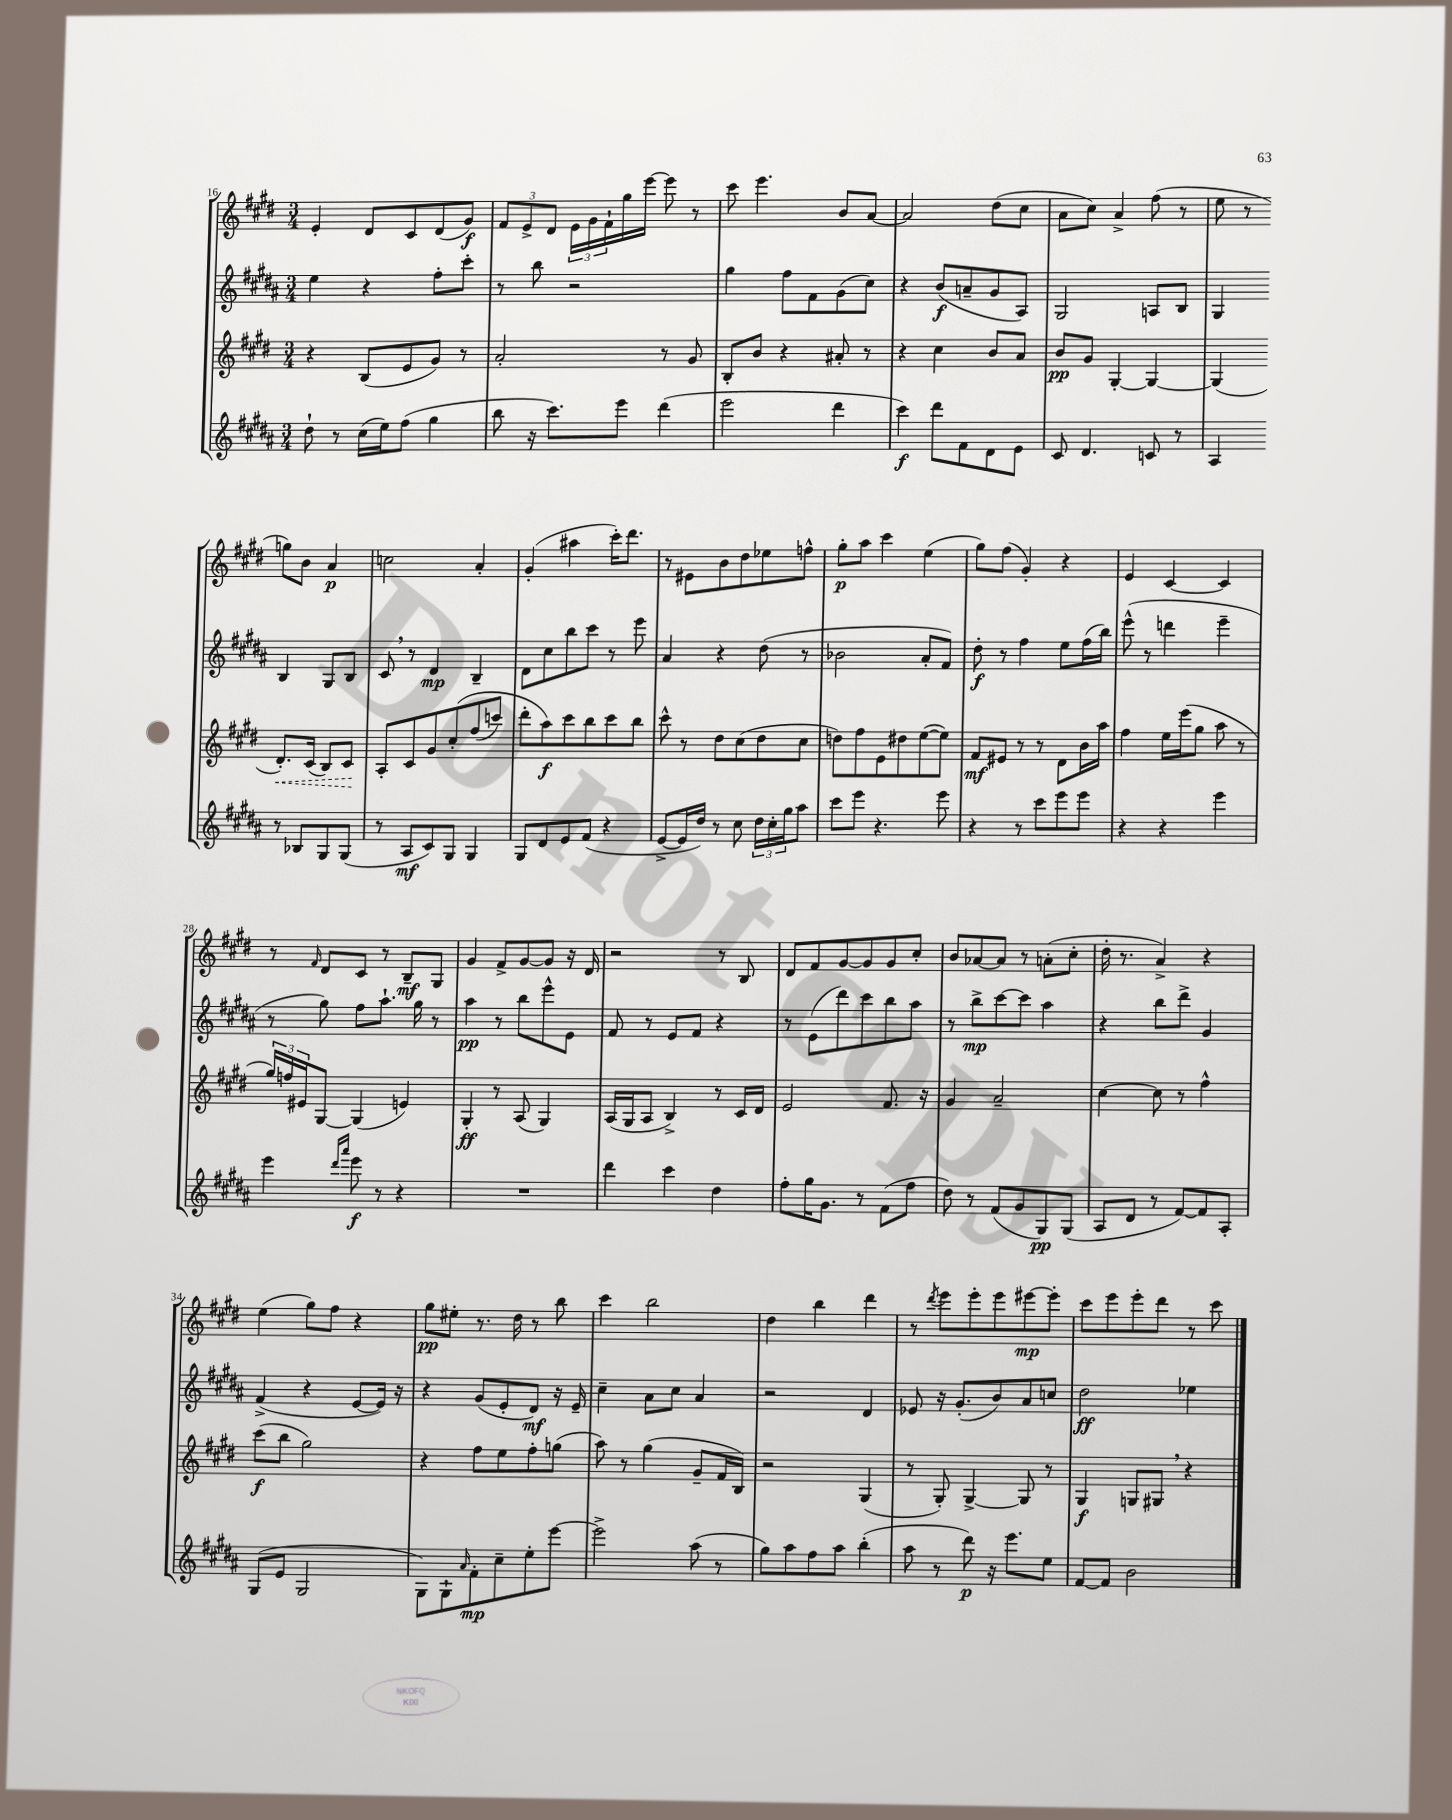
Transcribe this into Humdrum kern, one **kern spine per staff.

**kern	**dynam	**kern	**dynam	**kern	**dynam	**kern	**dynam
*part4	*part4	*part3	*part3	*part2	*part2	*part1	*part1
*staff4	*staff4	*staff3	*staff3	*staff2	*staff2	*staff1	*staff1
*clefG2	*	*clefG2	*	*clefG2	*	*clefG2	*
*k[f#c#g#d#a#]	*	*k[f#c#g#d#]	*	*k[f#c#g#d#a#]	*	*k[f#c#g#d#]	*
*M3/4	*	*M3/4	*	*M3/4	*	*M3/4	*
=16	=16	=16	=16	=16	=16	=16	=16
8dd#`\	.	4r	.	4ee\	.	4e'/	.
8r	.	.	.	.	.	.	.
(16cc#\LL	.	(8B/L	.	4r	.	8d#/L	.
16ee\J)	.	.	.	.	.	.	.
(8ff#\J	.	8e/	.	.	.	8c#/	.
4gg#\	.	8g#/J)	.	8ff#'\L	.	(8d#/	.
.	.	8r	.	8ccc#'\J	.	8g#/J)	f
=17	=17	=17	=17	=17	=17	=17	=17
8bb\	.	2a'/	.	8r	.	12f#/L	.
.	.	.	.	.	.	12e^/	.
16r	.	.	.	8bb\	.	.	.
.	.	.	.	.	.	12d#/J	.
8.ccc#\L)	.	.	.	.	.	.	.
.	.	.	.	2r	.	24e\LL	.
.	.	.	.	.	.	24g#\	.
.	.	.	.	.	.	24f#`\	.
8eee\J	.	.	.	.	.	16gg#\	.
.	.	.	.	.	.	[16eee\JJ	.
(4ddd#\	.	8r	.	.	.	8eee\]	.
.	.	8g#/	.	.	.	8r	.
=18	=18	=18	=18	=18	=18	=18	=18
2eee\	.	8B'/L	.	4gg#\	.	8ccc#\	.
.	.	8b/J	.	.	.	4.eee\	.
.	.	4r	.	8ff#\L	.	.	.
.	.	.	.	8f#\	.	.	.
4ddd#\	.	8a#X'/	.	(8g#\	.	8b/L	.
.	.	8r	.	8cc#\J)	.	[8a/J	.
=19	=19	=19	=19	=19	=19	=19	=19
4ccc#\)	f	4r	.	4r	.	2a/]	.
8ddd#\L	.	4cc#\	.	(8b/L	f	.	.
8f#\	.	.	.	8an~/	.	.	.
8d#\	.	8b/L	.	8g#/	.	(8dd#\L	.
8e\J	.	8a/J	.	8A#/J)	.	8cc#\J	.
=20	=20	=20	=20	=20	=20	=20	=20
8c#/	.	8b/L	pp	2G#/	.	8a\L	.
4.d#/	.	8g#/J	.	.	.	8cc#\J)	.
.	.	[4G#'/	.	.	.	4a^/	.
8cn/	.	4G#/_	.	8An/L	.	(8ff#\	.
8r	.	.	.	8B/J	.	8r	.
=21	=21	=21	=21	=21	=21	=21	=21
4A#/	.	(4G#/]	.	4G#/	.	8ee\	.
.	.	.	.	.	.	8r	.
!	!	!	!LO:HP:b	!	!	!	!
8r	.	8.d#'/L)	<	4B/	.	8ggn\L)	.
8B-X/L	.	.	.	.	.	8b\J	.
.	.	(16c#/Jk	.	.	.	.	.
8G#/	.	8B/L)	.	8G#/L	.	4a/	p
(8G#/J	.	8c#/J	.	8B/J	.	.	.
.	.	.	[	.	.	.	.
!!LO:LB:g=z
=22	=22	=22	=22	=22	=22	=22	=22
8r	.	8A'/L	.	8c#,/	.	2ccn\	.
8A#/L	mf	8c#/	.	8r	.	.	.
8c#/)	.	8g#/	.	4d#/	mp	.	.
8G#/J	.	(8cc#'/	.	.	.	.	.
4G#/	.	(8ff#/	.	4B~/	.	4a'/	.
.	.	8cccn/J)	.	.	.	.	.
=23	=23	=23	=23	=23	=23	=23	=23
8G#/L	.	8ddd#'\L	.	8d#\L	.	(4g#'/	.
8d#/	.	8aa\)	f	8cc#\	.	.	.
8e/	.	8ccc#\	.	8bb\	.	4aa#X\	.
(8f#/J	.	8bb\	.	8ccc#\J	.	.	.
4r	.	8ccc#\	.	8r	.	16ccc#'\KL)	.
.	.	.	.	.	.	8.ddd#\J	.
.	.	8bb\J	.	8eee\	.	.	.
=24	=24	=24	=24	=24	=24	=24	=24
[8e^/L	.	8ccc#^^\	.	4a#/	.	8r	.
16e/L]	.	8r	.	.	.	8e#X\L	.
16dd#/JJ)	.	.	.	.	.	.	.
8r	.	8dd#\L	.	4r	.	8b\	.
8cc#\	.	(8cc#\	.	.	.	8dd#\	.
24dd#\LL	.	8dd#\	.	(8dd#\	.	8ee-X\	.
24cc#'\	.	.	.	.	.	.	.
24gg#\J	.	.	.	.	.	.	.
8aa#\J	.	8cc#\J	.	8r	.	8ffn^^\J	.
=25	=25	=25	=25	=25	=25	=25	=25
8ccc#\L	.	8ddn\L)	.	2b-X\	.	8gg#'\L	p
8eee\J	.	8ff#\	.	.	.	8aa\J	.
4.r	.	8e\	.	.	.	4ccc#\	.
.	.	8dd#X\	.	.	.	.	.
.	.	([8ee\	.	8a#'/L	.	(4ee\	.
8eee\	.	8ee\J])	.	8f#/J)	.	.	.
=26	=26	=26	=26	=26	=26	=26	=26
4r	.	8f#/L	mf	8dd#'\	f	8gg#\L)	.
.	.	8e#X/J	.	8r	.	(8ff#\J	.
8r	.	8r	.	4ff#\	.	4g#'/)	.
8ccc#\L	.	8r	.	.	.	.	.
8eee\	.	8d#\L	.	8ee\L	.	4r	.
8eee\J	.	16b\L	.	(16ff#\L	.	.	.
.	.	16aa\JJ	.	16bb\JJ)	.	.	.
=27	=27	=27	=27	=27	=27	=27	=27
4r	.	4ff#\	.	(8eee^^\	.	4e/	.
.	.	.	.	8r	.	.	.
4r	.	16ee\LL	.	4dddn\	.	[4c#/	.
.	.	(16eee\J	.	.	.	.	.
.	.	8gg#\J	.	.	.	.	.
4eee\	.	8aa\	.	4eee~\	.	4c#/]	.
.	.	8r	.	.	.	.	.
!!LO:LB:g=z
=28	=28	=28	=28	=28	=28	=28	=28
4eee\	.	24gg#/LL)	.	8r	.	8r	.
.	.	24ffn/	.	.	.	.	.
.	.	24e#X/J	.	.	.	.	.
.	.	.	.	.	.	16qqf#/	.
.	.	[8G#/J	.	8gg#\)	.	8d#/L	.
16qqddd#/LL	.	.	.	.	.	.	.
16qqaaa#/JJ	.	.	.	.	.	.	.
8eee\	f	(4G#/]	.	8ff#\L	.	8c#/J	.
8r	.	.	.	8.aa#`\J	.	8r	.
4r	.	4en/)	.	.	.	8B~/L	mf
.	.	.	.	16gg#\	.	.	.
.	.	.	.	8r	.	8G#/J	.
=29	=29	=29	=29	=29	=29	=29	=29
2.r	.	4G#'/	ff	4aa#\	pp	4g#/	.
.	.	8r	.	8r	.	8f#^/L	.
.	.	(8A/	.	8bb\L	.	[8g#/	.
.	.	4G#/)	.	8eee^^\	.	8g#/J]	.
.	.	.	.	8e\J	.	16r	.
.	.	.	.	.	.	16d#/	.
=30	=30	=30	=30	=30	=30	=30	=30
4ddd#\	.	(16A/LL	.	8f#/	.	2r	.
.	.	16G#/J	.	.	.	.	.
.	.	8A/J	.	8r	.	.	.
4ccc#\	.	4B^/)	.	8e/L	.	.	.
.	.	.	.	8f#/J	.	.	.
4dd#\	.	8r	.	4r	.	8r	.
.	.	16c#/LL	.	.	.	8B/	.
.	.	16d#/JJ	.	.	.	.	.
=31	=31	=31	=31	=31	=31	=31	=31
8ff#'\L	.	2e/	.	8r	.	8d#/L	.
16gg#\K	.	.	.	(8e\L	.	8f#/	.
8.g#\J	.	.	.	.	.	.	.
.	.	.	.	8ddd#\)	.	[8g#/	.
8r	.	.	.	8ccc#\	.	8g#/]	.
(8f#\L	.	8.f#/	.	8bb\	.	8g#/	.
8ff#\J	.	.	.	8aa#\J	.	8cc#'/J	.
.	.	16r	.	.	.	.	.
=32	=32	=32	=32	=32	=32	=32	=32
8dd#\)	.	4g#/	.	8r	.	8b/L	.
8r	.	.	.	8bb^\L	mp	[8a-X/	.
(8f#/L	.	2a~/	.	[8ccc#\	.	8a-/J]	.
8g#/	.	.	.	8ccc#\J]	.	8r	.
8G#/)	pp	.	.	4aa#\	.	(8an'\L	.
(8G#/J	.	.	.	.	.	8cc#'\J	.
=33	=33	=33	=33	=33	=33	=33	=33
8A#/L	.	[4cc#\	.	4r	.	16dd#'\	.
.	.	.	.	.	.	8.r	.
8d#/J	.	.	.	.	.	.	.
8r	.	8cc#\]	.	8bb\L	.	4a^/)	.
[8f#/L)	.	8r	.	8ddd#^\J	.	.	.
8f#/]	.	4ff#^^\	.	4g#/	.	4r	.
8A#'/J	.	.	.	.	.	.	.
!!LO:LB:g=z
=34	=34	=34	=34	=34	=34	=34	=34
(8G#/L	.	(8ccc#\L	f	(4f#^/	.	(4ee\	.
8e/J	.	8bb\J	.	.	.	.	.
2G#/	.	2gg#\)	.	4r	.	8gg#\L)	.
.	.	.	.	.	.	8ff#\J	.
.	.	.	.	[8e/L	.	4r	.
.	.	.	.	16e/Jk])	.	.	.
.	.	.	.	16r	.	.	.
=35	=35	=35	=35	=35	=35	=35	=35
8G#\L)	.	4r	.	4r	.	8gg#\L	pp
8G#`\	.	.	.	.	.	8ee#X'\J	.
16qqa#/	.	.	.	.	.	.	.
8f#'\	mp	8ff#\L	.	(8g#/L	.	8.r	.
8cc#~\	.	8ee\	.	8e'/	.	.	.
.	.	.	.	.	.	16dd#\	.
8ee'\	.	8ff#'\	.	8d#/J)	mf	8r	.
[8eee\J	.	(8ggn\J	.	16r	.	8bb\	.
.	.	.	.	16e~/	.	.	.
=36	=36	=36	=36	=36	=36	=36	=36
2eee^\]	.	8aa\)	.	4cc#~\	.	4ccc#\	.
.	.	8r	.	.	.	.	.
.	.	(4gg#\	.	8a#\L	.	2bb\	.
.	.	.	.	8cc#\J	.	.	.
(8aa#\	.	8g#~/L	.	4a#/	.	.	.
8r	.	16f#/L	.	.	.	.	.
.	.	16B/JJ)	.	.	.	.	.
=37	=37	=37	=37	=37	=37	=37	=37
8gg#\L)	.	2r	.	2r	.	4dd#\	.
8aa#\	.	.	.	.	.	.	.
8ff#\	.	.	.	.	.	4bb\	.
8aa#\J	.	.	.	.	.	.	.
(4bb'\	.	(4G#/	.	4d#/	.	4ddd#\	.
=38	=38	=38	=38	=38	=38	=38	=38
8aa#\	.	8r	.	8e-X/	.	8r	.
.	.	.	.	.	.	8qddd#/	.
8r	.	8G#'/)	.	16r	.	8eee\L	.
.	.	.	.	(8.g#'/L	.	.	.
8ddd#\)	p	[4G#^/	.	.	.	8eee'\	.
16r	.	.	.	8b/)	.	8eee\	.
8.eee\L	.	.	.	.	.	.	.
.	.	8G#/]	.	8a#/	.	[8eee#X\	mp
8ee\J	.	8r	.	8ccn/J	.	8eee#'\J]	.
=39	=39	=39	=39	=39	=39	=39	=39
[8f#/L	.	4G#/	f	2dd#\	ff	8ccc#\L	.
8f#/J]	.	.	.	.	.	8eee\	.
2b\	.	8Gn/L	.	.	.	8eee'\	.
.	.	8G#X,/J	.	.	.	8ddd#\J	.
.	.	4r	.	4ee-X\	.	8r	.
.	.	.	.	.	.	8ccc#\	.
==	==	==	==	==	==	==	==
*-	*-	*-	*-	*-	*-	*-	*-
